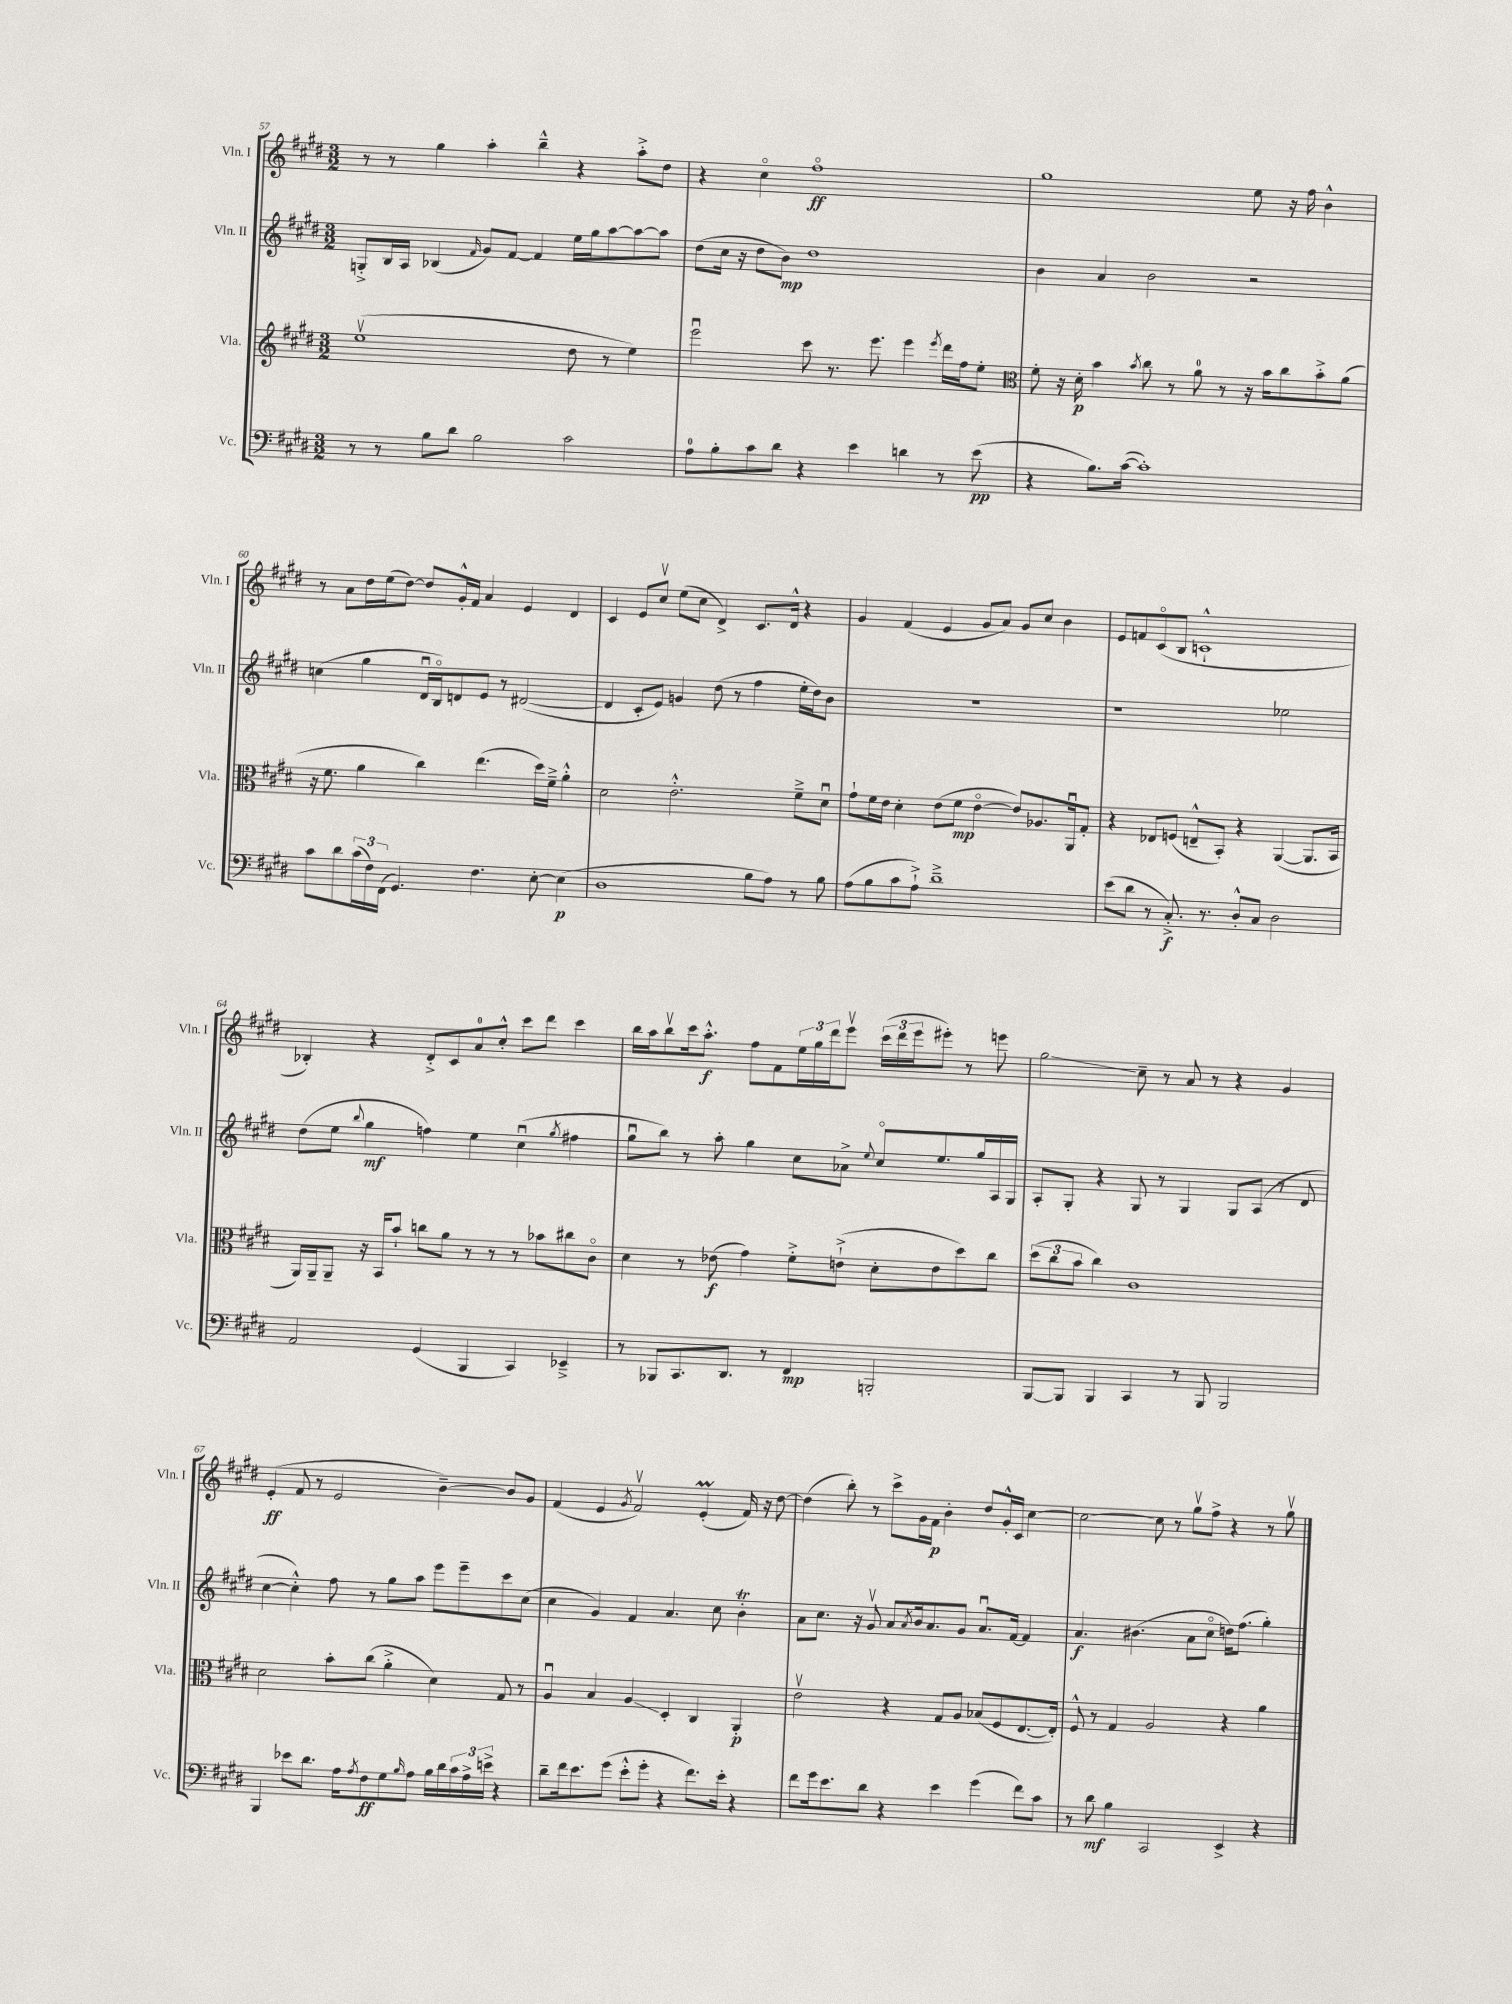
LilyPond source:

<<
\new StaffGroup <<
\new Staff = "s0" \with { instrumentName = "Vln. I" shortInstrumentName = "Vln. I" } {
    \clef treble \key e \major \numericTimeSignature \time 3/2
    r8 r8 gis''4 a''4-. b''4---^ r4 a''8-.-> dis''8 |
    r4 cis''4\flageolet fis''1\flageolet\ff |
    gis''1 e''8 r16 fis''16 b'4-^ |
    r8 a'8 dis''16 e''16( dis''8~) dis''8 gis'16-.-^ fis'16 a'4 e'4 dis'4 |
    cis'4 e'8 cis''8\upbow e''8( cis''8 dis'4->) cis'8. dis'16-^ r4 |
    gis'4 fis'4( e'4 gis'8 a'8) gis'8 cis''8 b'4 |
    e'8 f'8 cis'8\flageolet( b8 c'1-!-^ |
    bes4-.) r4 dis'8-.-> cis'8 a'8-0 cis''8-.-^ cis'''8 dis'''8 cis'''4 |
    b''16 a''16 b''8\upbow cis'''16 a''8.-.-^\f fis''8 fis'8 \tuplet 3/2 { e''16 gis''16 dis'''16 } e'''8\upbow \tuplet 3/2 { cis'''16( dis'''16 e'''16 } eis'''8-.) r8 e'''8 |
    gis''2\glissando cis''8-- r8 a'8 r8 r4 gis'4 |
    e'4-.\ff( fis'8 r8 e'2 b'4~--) b'8 gis'8 |
    fis'4( e'4 \acciaccatura { gis'8 } fis'2\upbow) e'4-.\prall( fis'16) r16 dis''8~ |
    dis''4( b''8-.) r8 cis'''8-> gis'16 fis'16\p b'4-. dis''8 gis'16-.-^ cis'16 cis''4~ |
    cis''2~ cis''8 r8 gis''8\upbow fis''8-> r4 r8 gis''8\upbow \bar "|." |
}
\new Staff = "s1" \with { instrumentName = "Vln. II" shortInstrumentName = "Vln. II" } {
    \clef treble \key e \major \numericTimeSignature \time 3/2
    g8-.-> b16 a16 bes4( \grace { fis'16 } gis'8) fis'8~ fis'4 e''16 gis''16 a''8~ a''8~ a''8 |
    dis''8( cis''16 r16 dis''8 b'8\mp) dis''1 |
    b'4 a'4 b'2 r2 |
    c''4( gis''4 dis'16\downbow b16\flageolet) d'8 e'8 r8 dis'2~( |
    dis'4 cis'8-. e'8) g'4 dis''8( r8 fis''4 e''16-. dis''16) b'8 |
    R1. |
    r1 ees''2 |
    dis''8( e''8 \appoggiatura { b''8 } gis''4\mf f''4) e''4 cis''4\downbow( \acciaccatura { gis''8 } fis''4 |
    gis''8\downbow b''8) r8 a''8-. gis''4 cis''8 aes'8-> \appoggiatura { e''8 } cis''8\flageolet e''8. gis''16 a16 gis16 |
    a8-. gis8-. r4 gis8 r8 gis4 gis8 a8( r8 dis'8 |
    cis''4~ cis''4-.-^) fis''8 r8 gis''8 a''8 e'''8 e'''8-- cis'''8 cis''8( |
    cis''4 gis'4) fis'4 a'4. cis''8 b'4-.\trill |
    a'8 cis''8. r16 gis'8\upbow a'8 \acciaccatura { a'8 } b'16 a'8. gis'8 a'8.\downbow fis'16~ fis'4 |
    a'4.\f bis'4.( a'8 cis''8\flageolet d''16) fis''8.( gis''4-.) \bar "|." |
}
\new Staff = "s2" \with { instrumentName = "Vla." shortInstrumentName = "Vla." } {
    \clef treble \key e \major \numericTimeSignature \time 3/2
    e''1\upbow( dis''8 r8 e''4) |
    e'''2\downbow cis'''8 r8. e'''8. e'''4 \acciaccatura { e'''8 } dis'''16 fis''16 e''8-. |
    \clef alto fis'8-. r16 dis'16-.\p b'4 \acciaccatura { b'8 } cis''8 r8 a'8-0 r8 r16 b'16 cis''8 b'8-.-> a'8( |
    r16 fis'8. a'4 cis''4) e''4.( dis''16) fis'16---> a'4-.-^ |
    dis'2 e'2.-.-^ fis'8---> dis'8\downbow |
    gis'8-! fis'16 e'16 dis'4-. e'8( fis'8\mp e'4~\flageolet e'8) aes8. a,16\downbow gis8-. |
    r4 ees8 f8( e8---^ b,8-.) r4 a,4~( a,8. b,16 |
    a,16) a,16-- a,8-- r16 b,16 b'8-! c''8 a'8 r8 r8 r8 bes'8 cis''8 cis'8\flageolet |
    dis'4 r8 ees'8\f( gis'4) fis'8-.-> e'8-!->( dis'8-. e'8 dis''8) cis''8 |
    \tuplet 3/2 { dis''8( cis''8 b'8 } cis''4) cis'1 |
    dis'2 b'8-. cis''8( a'4-.-> dis'4) gis8 r8 |
    a4\downbow b4 a4\glissando dis4-. cis4 a,4-.\p |
    e'2\upbow r4 gis8 a8 bes8( fis8 e8.~ e16-.) |
    fis8-^ r8 gis4 a2 r4 a'4 \bar "|." |
}
\new Staff = "s3" \with { instrumentName = "Vc." shortInstrumentName = "Vc." } {
    \clef bass \key e \major \numericTimeSignature \time 3/2
    r8 r8 b8 dis'8 b2 cis'2 |
    a8-0 b8-. cis'8 dis'8 r4 e'4 d'4 r8 e'8\pp( |
    r4 b8.) cis'16~( cis'1-.) |
    cis'8 dis'8 \tuplet 3/2 { cis'16( fis16) fis,16( } gis,4.) fis4. e8~-. e4\p( |
    dis1 b8 a8) r8 b8 |
    a8( b8 cis'8 a8-!->) dis'1---> |
    e'8( dis'8 r8 cis8.-.->\f) r8. dis8-.-^ cis8 dis2 |
    a,2 gis,4( b,,4 cis,4) ees,4---> |
    r8 bes,,8 cis,8. dis,8. r8 fis,4\mp b,,2-. |
    b,,8~ b,,8 b,,4 cis,4 r8 b,,8 b,,2 |
    b,,4 ees'8 dis'8. a16 \acciaccatura { a8 } fis8\ff gis8 \grace { b16 } a8 b16 dis'16 \tuplet 3/2 { cis'16 a16-> e'16-> } r4 |
    dis'8-- fis'16 e'8. gis'8( e'8-.-^ gis'8-. r4 fis'8.) e'16-. r4 |
    fis'8 gis'16 e'8. dis'8 r4 e'4 gis'4( fis'8) cis'8 |
    r8 dis'8\mf b4 cis,2 e,4-> r4 \bar "|." |
}
>>
>>
\layout { \context { \Score currentBarNumber = #57 } }
